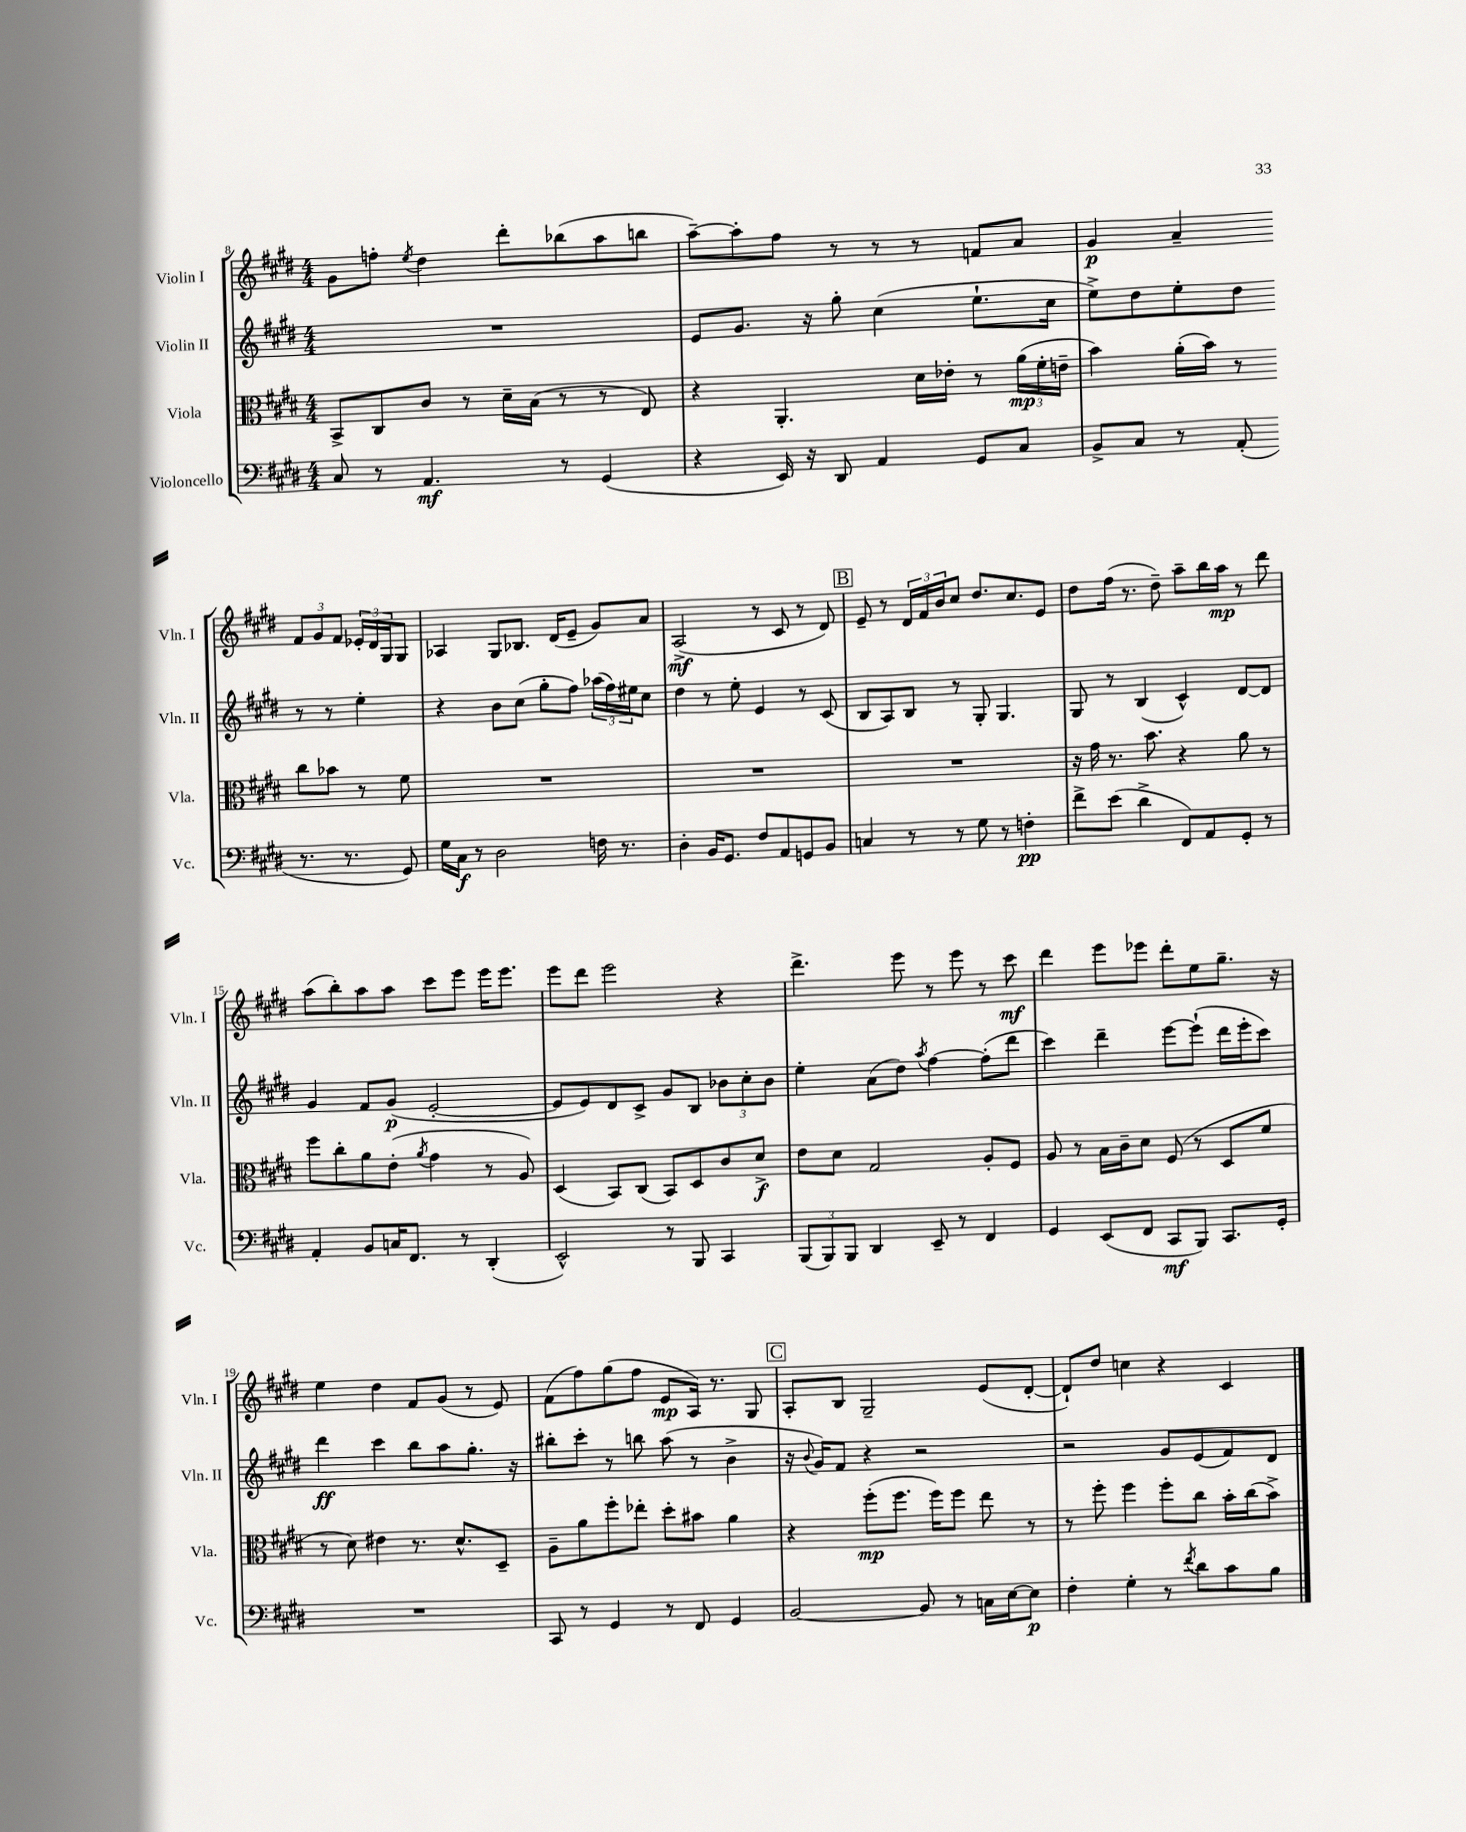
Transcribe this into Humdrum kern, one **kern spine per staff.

**kern	**kern	**kern	**kern
*staff4	*staff3	*staff2	*staff1
*clefF4	*clefC3	*clefG2	*clefG2
*k[f#c#g#d#]	*k[f#c#g#d#]	*k[f#c#g#d#]	*k[f#c#g#d#]
*M4/4	*M4/4	*M4/4	*M4/4
8C#/	8BB^/L	1r	8g#\L
8r	8C#/	.	8ff'\J
.	.	.	8qee/
4.AA/	8c#/J	.	4dd#\
.	8r	.	.
.	16d#~\LL	.	8ddd#'\L
.	(16B\JJ	.	.
8r	8r	.	(8bb-\
(4GG#/	8r	.	8aa\
.	8E/)	.	8bb\J
=	=	=	=
4r	4r	8e/L	[8aa~\L)
.	.	8.g#/J	8aa'\]
16EE/)	4.AA'/	.	8ff#\J
16r	.	16r	.
8DD#/	.	8gg#'\	8r
4AA/	.	(4cc#\	8r
.	16d#\LL	.	8r
.	16e-'\JJ	.	.
8GG#/L	8r	8.ee`\L	8f/L
8C#/J	(24a\LL	.	8a/J
.	24f#'\	.	.
.	.	16cc#\Jk	.
.	24e~\JJ	.	.
=	=	=	=
8BB^/L	4b\)	8ee^\L)	4g#/
8C#/J	.	8dd#\	.
8r	(16a'\LL	8ee'\	4a~/
.	16b\JJ)	.	.
(8AA'/	8r	8dd#\J	.
8.r	8cc#\L	8r	12f#/L
.	.	.	12g#/
.	8b-\J	8r	.
.	.	.	12f#/J
8.r	.	.	.
.	8r	4ee'\	24e-'/LL
.	.	.	24d#/
.	.	.	24G#/J
8GG#/)	8f#\	.	8G#/J
=	=	=	=
16G#\LL	1r	4r	4A-/
16C#\JJ	.	.	.
8r	.	.	.
2D#\	.	8b\L	8G#/L
.	.	(8cc#\J	8.B-/J
.	.	8gg#'\L	.
.	.	.	(16d#/LK
.	.	8ff#\J)	8e~/J
16F\	.	(24aa-\LL	8g#/L)
.	.	24ff#\)	.
8.r	.	.	.
.	.	24ee#\J	.
.	.	8cc#\J	8a/J
=	=	=	=
4D#'\	1r	4dd#\	(2A^/
16BB/LK	.	8r	.
8.GG#/J	.	.	.
.	.	8ee'\	.
8F#/L	.	4e/	8r
8AA/	.	.	8c#/
8GG/	.	8r	8r
8BB/J	.	(8c#/	8d#/)
=	=	=	=
4C/	1r	8B/L	8e~/
.	.	8A/)	8r
8r	.	8B/J	24d#/LL
.	.	.	24f#/
.	.	.	24b/J
8r	.	8r	8cc#/J
8G#\	.	8G#'/	8.dd#/L
8r	.	4.G#/	.
.	.	.	8.cc#/
4F'\	.	.	.
.	.	.	8e/J
=	=	=	=
8f#^\L	16r	8G#/	8dd#\L
.	16g#\	.	.
(8e\J	8.r	8r	(16ff#\Jk
.	.	.	8.r
4d#^\	.	(4B/	.
.	8.b\	.	.
.	.	.	8dd#~\)
8FF#/L)	4r	4c#^^/)	8aa~\L
8AA/	.	.	16bb\L
.	.	.	16aa\JJ
8GG#'/J	8a\	[8d#/L	8r
8r	8r	8d#/]J	8ddd#\
=	=	=	=
4AA'/	8ff#\L	4g#/	(8aa\L
.	8cc#'\	.	8bb'\)
8BB/L	8a\	8f#/L	8aa\
16C/K	(8e'\J	(8g#/J	8aa\J
8.FF#/J	.	.	.
.	8qa/	.	.
.	4g#\	[2e'/	8ccc#\L
8r	.	.	8eee\J
(4DD#'/	8r	.	16eee\LK
.	.	.	8.eee\J
.	8A/)	.	.
=	=	=	=
2EE^^/)	(4D#/	8e/]L	8eee\L
.	.	8e/)	8ddd#\J
.	8BB/L)	8d#/	2eee\
.	(8C#/J	8c#^/J	.
8r	8BB/L)	8g#/L	.
8BBB/	8D#/	8B/J	.
4CC#/	8c#/	12b-\L	4r
.	.	12cc#'\	.
.	8d#^/J	.	.
.	.	12b-\J	.
=	=	=	=
(12BBB/L	8e\L	4ee'\	4.ddd#^\
12BBB/)	.	.	.
.	8d#\J	.	.
12BBB/J	.	.	.
4DD#/	2G#/	(8a\L	.
.	.	8dd#\J)	8eee\
.	.	8qaa/	.
8EE~/	.	[4ff#\	8r
8r	.	.	8eee\
4FF#/	8A'/L	(8ff#'\]L	8r
.	8F#/J	8ddd#\J	8ccc#\
=	=	=	=
4GG#/	8A/	4ccc#\)	4ddd#\
.	8r	.	.
(8EE/L	16B\LL	4ddd#~\	8eee\L
.	16c#~\J	.	.
8FF#/J	8d#\J	.	8eee-\J
8CC#/L	(8F#/	[8eee\L	8ddd#'\L
8BBB/J)	8r	(8eee`\]J	8ee\
8.CC#/L	8D#/L	16ddd#\LL	8.gg#~\J
.	.	16eee'\J	.
.	8f#/J	8ccc#\J)	.
16GG#'/Jk	.	.	16r
=	=	=	=
1r	8r	4ddd#\	4ee\
.	8d#\)	.	.
.	4e#\	4ccc#\	4dd#\
.	8.r	8bb\L	8f#/L
.	.	8aa\	(8g#/J
.	8.d#^^/L	.	.
.	.	8.gg#'\J	8r
.	8D#~/J	.	8e/)
.	.	16r	.
=	=	=	=
8CC#/	8A~\L	8bb#'\L	(8f#\L
8r	8a\	8ccc#'\J	8ff#\)
4GG#/	8ff#'\	8r	(8gg#\
.	8ee-'\J	8bb\	8ff#\J
8r	8dd#'\L	(8aa\	8e/L
8FF#/	8b#\J	8r	16A/Jk)
.	.	.	8.r
4GG#/	4a\	4b^\	.
.	.	.	8G#/
=	=	=	=
[2BB/	4r	16r	8A'/L
.	.	8qqb/	.
.	.	16g#/LK)	.
.	.	8f#/J	8B/J
.	(8ff#'\L	4r	2G#~/
.	8.ff#\J	.	.
8BB/]	.	2r	.
.	16ff#\LK)	.	.
8r	8ff#\J	.	.
16C\LL	8ee\	.	(8e/L
[16E\J	.	.	.
8E\]J	8r	.	[8d#'/J
=	=	=	=
4F#'\	8r	2r	8d#`/]L)
.	8ff#'\	.	8dd#/J
4G#'\	4ff#\	.	4cc\
8r	8ff#'\L	8g#/L	4r
8qf#/	.	.	.
8d#\L	8cc#\J	(8e/	.
8c#\	16b'\LL	8f#/)	4c#/
.	(16cc#\J	.	.
8B\J	8b^\J)	8d#/J	.
==	==	==	==
*-	*-	*-	*-
